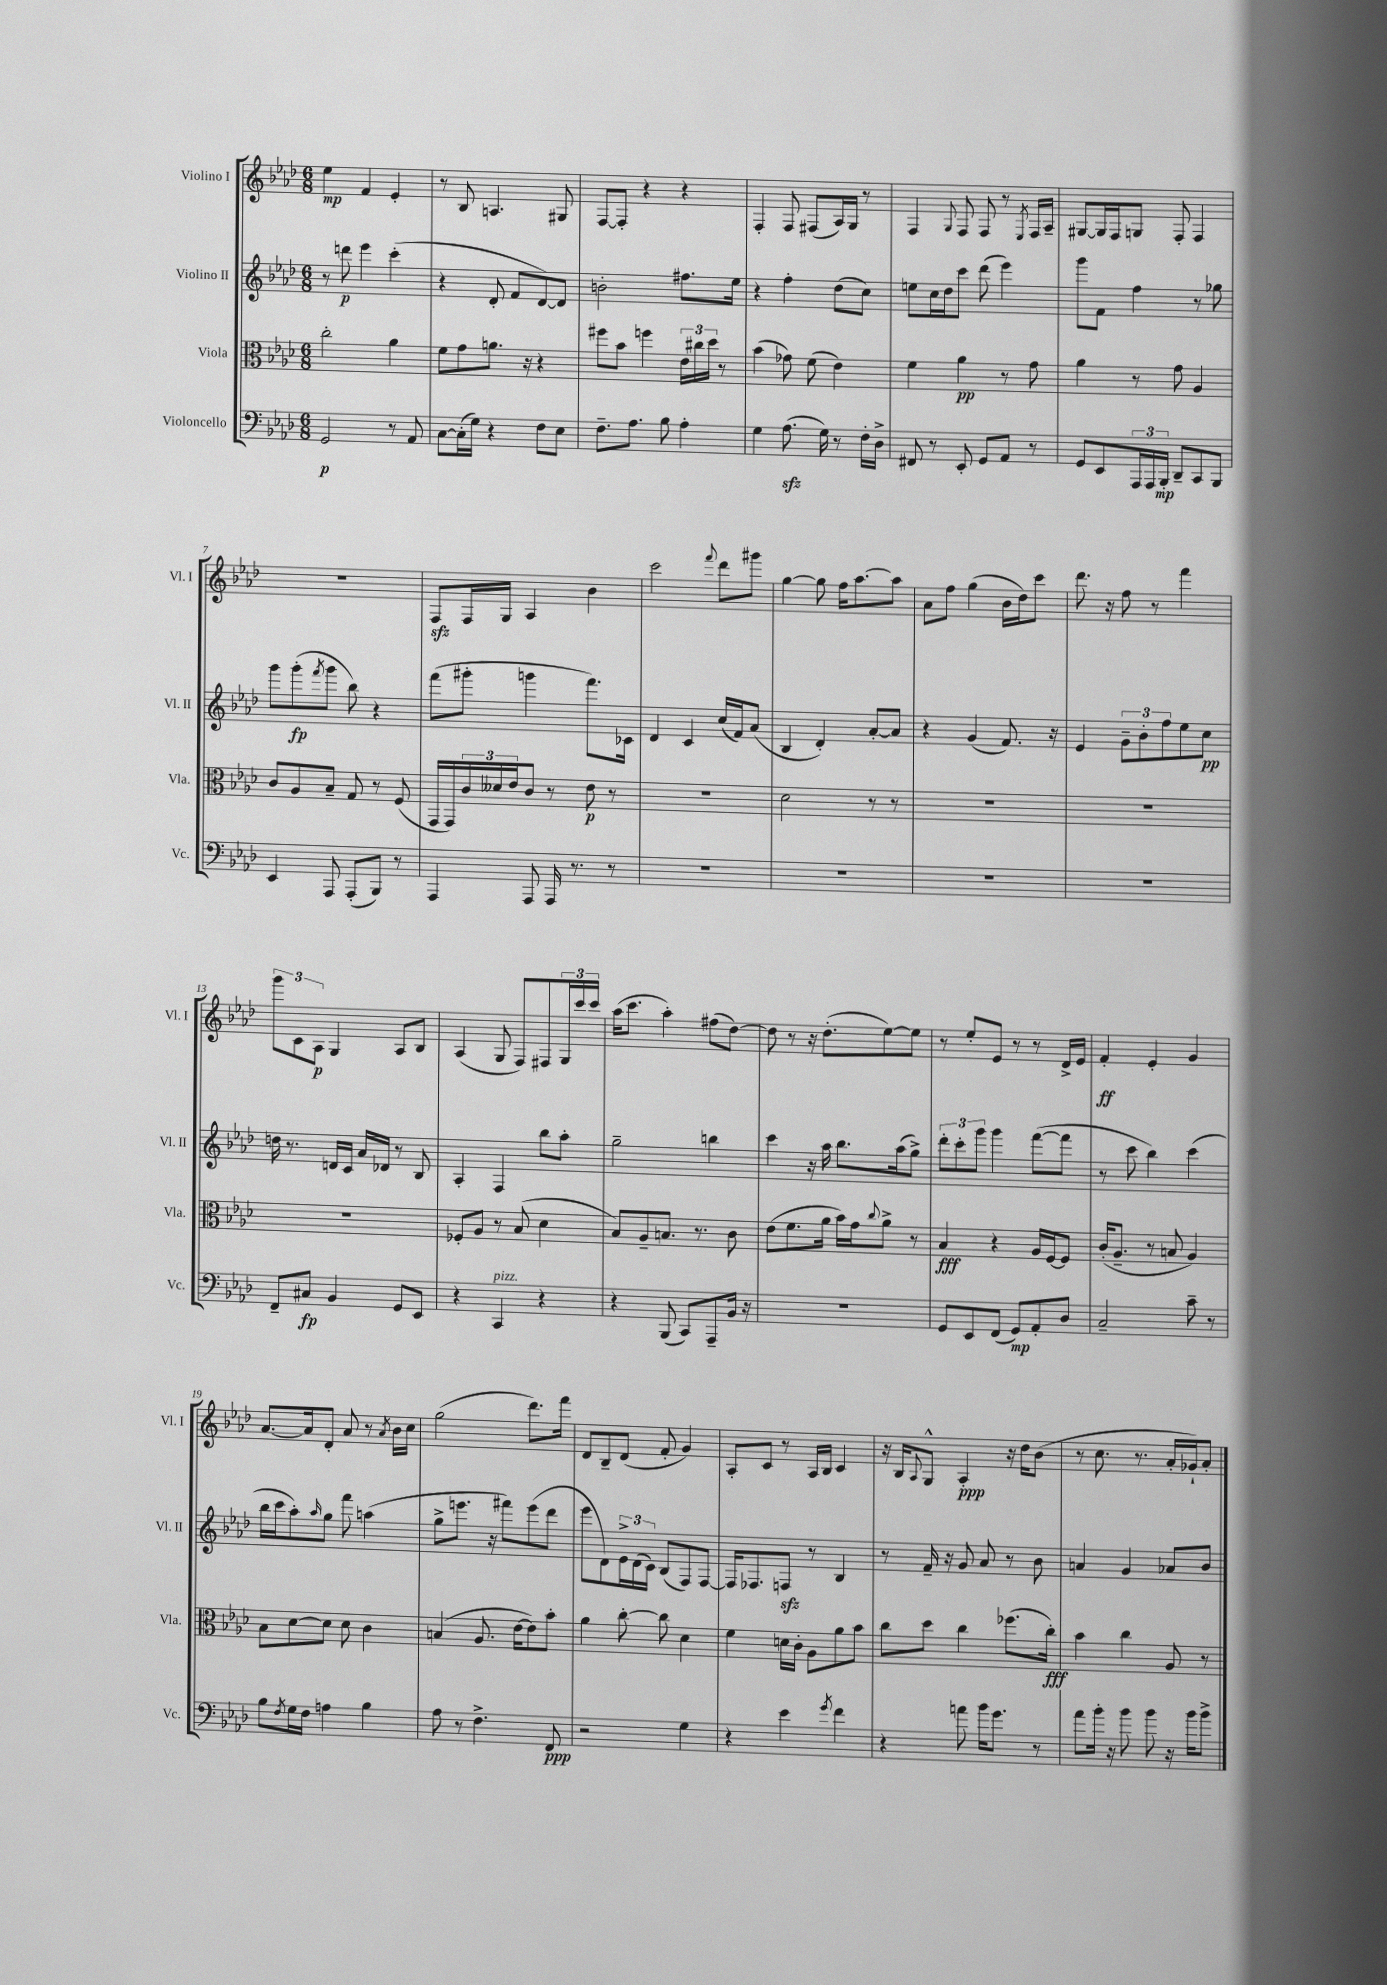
<<
\new StaffGroup <<
\new Staff = "s0" \with { instrumentName = "Violino I" shortInstrumentName = "Vl. I" } {
    \clef treble \key aes \major \numericTimeSignature \time 6/8
    ees''4\mp f'4 ees'4-. |
    r8 bes8 a4. gis8 |
    f8~ f8-. r4 r4 |
    f4-. f8 fis8( aes16) g16 r8 |
    f4 \appoggiatura { g8 } f8 f8 r8 \acciaccatura { ees8 } f16 aes16-- |
    gis8~ gis16 f16 g8 f8-. f4 |
    R2. |
    f8\sfz f16 g16 aes4 bes'4 |
    c'''2 \appoggiatura { f'''8 } des'''8 gis'''8 |
    g''4~ g''8 f''16 aes''8.~ aes''8 |
    aes'8 f''8 g''4( bes'16 des''16) c'''8 |
    des'''8. r16 f''8 r8 f'''4 |
    \tuplet 3/2 { g'''8 c'8 aes8\p } g4 aes8 bes8 |
    aes4( g8 f8) fis8 \tuplet 3/2 { g16 c'''16 c'''16 } |
    aes''16( c'''8. aes''4-.) fis''8( des''8~) |
    des''8 r8 r16 des''8.-.( ees''8~) ees''8 |
    r8 ees''8-. ees'8 r8 r8 des'16-> ees'16 |
    f'4-.\ff ees'4-. g'4 |
    aes'8.~ aes'16 des'8-. aes'8 r8 \acciaccatura { aes'8 } bes'16 c''16 |
    g''2( des'''8.) f'''16 |
    des'8 bes8-- des'8( f'8-. g'4) |
    aes8-. c'8 r8 aes16 bes16 c'4 |
    r16 bes16 \appoggiatura { aes8 } g8-^ aes4-.\ppp r16 des''16 bes'8( |
    r8 c''8. r8. aes'16-. ges'16-!) aes'8-. \bar "|." |
}
\new Staff = "s1" \with { instrumentName = "Violino II" shortInstrumentName = "Vl. II" } {
    \clef treble \key aes \major \numericTimeSignature \time 6/8
    r8 d'''8\p ees'''4 c'''4-.( |
    r4 des'8-. f'8 des'8~) des'8 |
    b'2-. fis''8. ees''16 |
    r4 f''4-. des''8( c''8) |
    e''8 c''16 des''16 c'''8 des'''8( ees'''4) |
    g'''8 f'8 f''4 r8 ges''8 |
    g'''8 g'''8-.\fp( \acciaccatura { f'''8 } g'''8 bes''8) r4 |
    f'''8( gis'''8-. g'''4 f'''8.) ces'16 |
    des'4 c'4 c''16( f'16) aes'8( |
    bes4 des'4-.) aes'8~-. aes'8 |
    r4 g'4( f'8.) r16 |
    ees'4 \tuplet 3/2 { g'8-- bes'8-. f''8 } ees''8 c''8\pp |
    d''16 r8. d'16 c'16 aes'16 des'16 r8 bes8 |
    aes4-. f4 bes''8 aes''8-. |
    g''2-- b''4 |
    c'''4 r16 aes''16 bes''8. aes''16( g''8->) |
    \tuplet 3/2 { des'''8-. c'''8-. g'''8 } g'''4 f'''8~( f'''8 |
    r8 c'''8 bes''4) c'''4( |
    bes''16 c'''16 aes''8-.) \grace { aes''16 } g''8 f'''8 a''4( |
    g''8-> e'''8. r16 fis'''8) e'''8( des'''8 |
    ees'''8 des'8) \tuplet 3/2 { ees'16-> des'16( c'16) } bes8( f8) f8~ |
    f16 fes8. f8\sfz r8 bes4 |
    r8 f'16-- r16 g'8 aes'8 r8 bes'8 |
    a'4 g'4 aes'8 bes'8 \bar "|." |
}
\new Staff = "s2" \with { instrumentName = "Viola" shortInstrumentName = "Vla." } {
    \clef alto \key aes \major \numericTimeSignature \time 6/8
    c''2-. aes'4 |
    f'8 g'8 a'8. r16 r4 |
    fis''8 bes'8 f''4 \tuplet 3/2 { ees'16 cis''16 des''16 } r8 |
    bes'4( ges'8) f'8( ees'4) |
    f'4 aes'4\pp r8 g'8 |
    aes'4 r8 g'8 aes4 |
    c'8 aes8 bes8-- g8 r8 f8( |
    g,16 g,16) \tuplet 3/2 { c'16 deses'16 ees'16 } c'8 r8 ees'8\p r8 |
    R2. |
    des'2 r8 r8 |
    R2. |
    R2. |
    R2. |
    fes8-. aes8 r8 bes8( des'4 |
    bes8) aes8-- b8. r8. c'8 |
    ees'8( f'8. aes'16 bes'16) g'16 \appoggiatura { c''8 } aes'8-> r8 |
    bes4\fff r4 aes16 f16~ f8 |
    c'16-.( aes8.-- r8 b8 aes4) |
    bes8 des'8~ des'8 des'8 c'4 |
    b4( aes8. ees'16~ ees'8) bes'8-. |
    aes'4 c''8~-. c''8 des'4 |
    f'4 d'16 c'16-. aes8 aes'8 bes'8 |
    c''8 des''8 c''4 fes''8.( c''16-.\fff) |
    bes'4 c''4 aes8 r8 \bar "|." |
}
\new Staff = "s3" \with { instrumentName = "Violoncello" shortInstrumentName = "Vc." } {
    \clef bass \key aes \major \numericTimeSignature \time 6/8
    g,2\p r8 aes,8 |
    c8~ c16-.( g16) r4 f8 ees8 |
    f8.-- aes8. bes8 aes4-. |
    g4 aes8.\sfz( g16) r8 f16-. des16-> |
    fis,8 r8 ees,8-. g,8 aes,8 r8 |
    g,8 ees,8 \tuplet 3/2 { aes,,16 aes,,16 bes,,16-.\mp } des,8-- c,8 bes,,8 |
    ees,4 aes,,8 aes,,8-.( bes,,8) r8 |
    aes,,4 aes,,8 aes,,16 r8. r8 |
    R2. |
    R2. |
    R2. |
    R2. |
    f,8-- cis8\fp bes,4 g,8 ees,8 |
    r4 c,4^\markup { \italic "pizz." } r4 |
    r4 bes,,8( c,8) aes,,8-- bes,16 r16 |
    R2. |
    g,8 ees,8 f,8( g,8\mp) aes,8-. des8 |
    c2-- c'8-- r8 |
    bes8 \acciaccatura { f8 } g16 f16 a4 bes4 |
    aes8 r8 f4.-> f,8\ppp |
    r2 g4 |
    r4 ees'4 \acciaccatura { g'8 } f'4 |
    r4 a'8 bes'16 g'8. r8 |
    aes'8 bes'16-. r16 bes'8 bes'8 r16 bes'16 bes'8-> \bar "|." |
}
>>
>>
